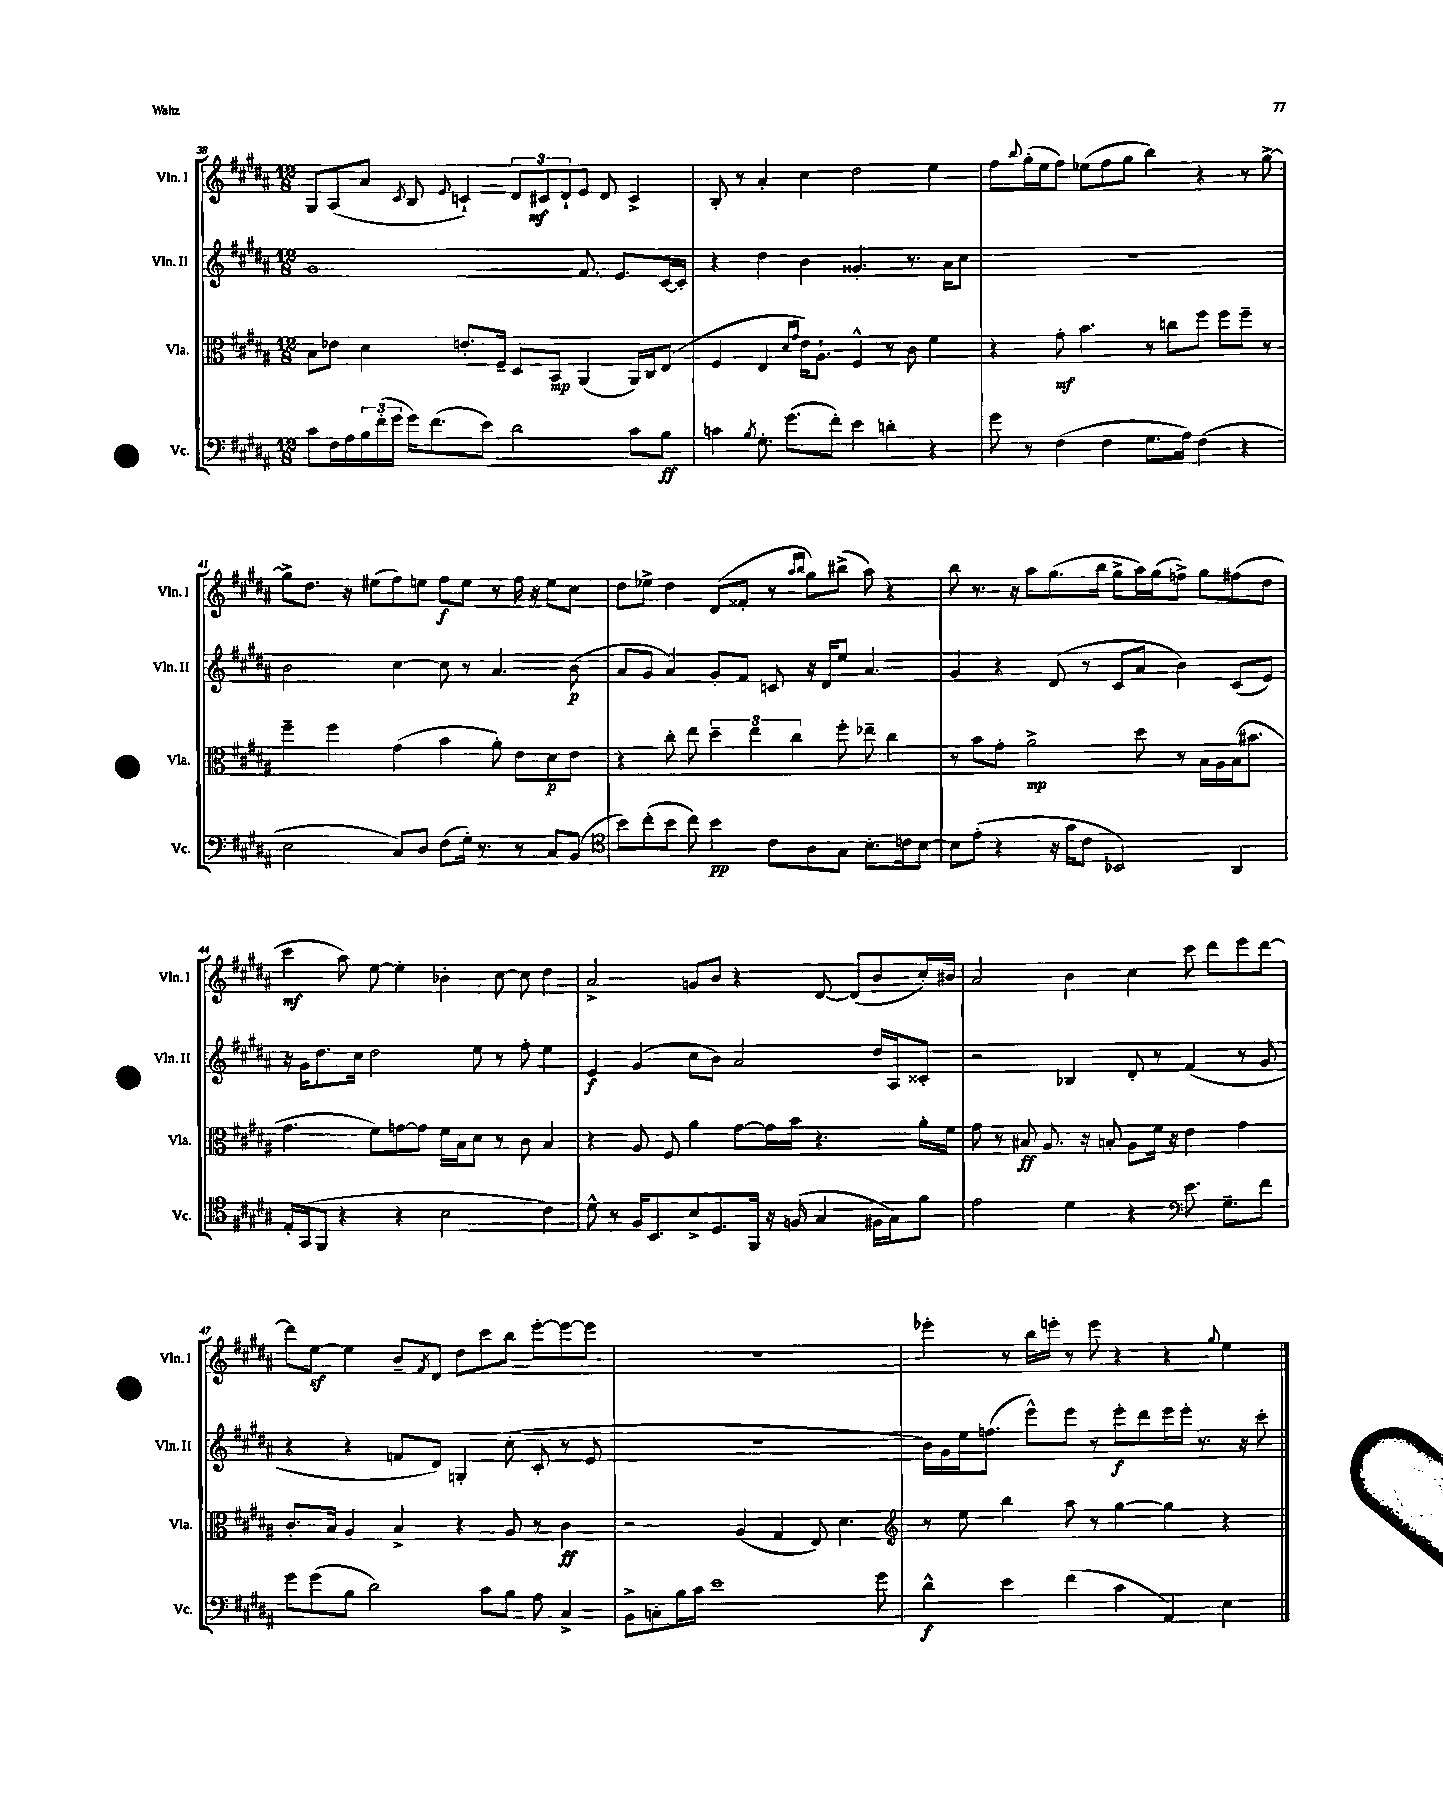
<<
\new StaffGroup <<
\new Staff = "s0" \with { instrumentName = "Vln. I" shortInstrumentName = "Vln. I" } {
    \clef treble \key b \major \numericTimeSignature \time 12/8
    gis8 ais8( ais'8 \acciaccatura { cis'8 } b8 \appoggiatura { e'8 } c'4-!) \tuplet 3/2 { dis'8 cis'8\mf dis'8-! } e'8 dis'8 cis'4-> |
    b8-. r8 ais'4-. cis''4 dis''2 e''4 |
    fis''8 \appoggiatura { b''8 } gis''16-.( e''16 fis''8) ees''8( fis''8 gis''8 b''4) r4 r8 gis''8~-> |
    gis''8-> dis''8. r16 eis''8( fis''8) e''8 fis''8\f e''8 r8 fis''16 r16 e''8 cis''8 |
    dis''8 ees''8-> dis''4 dis'8( fisis'8-. r8 \grace { ais''16 b''16 } gis''8) bis''8->( ais''8) r4 |
    b''8 r8. r16 ais''8 gis''8.( b''16 gis''8-> ais''16) gis''16( f''8->) gis''8 fis''8( dis''8 |
    cis'''4\mf ais''8) e''8~ e''4-. bes'4-. cis''8~ cis''8 dis''4 |
    ais'2-> g'8 b'8 r4 dis'8~ dis'8( b'8 cis''16-.) bis'16 |
    ais'2 b'4 cis''4 cis'''8 dis'''8 e'''8 dis'''8~ |
    dis'''8 e''8~\sf e''4 b'8-- \acciaccatura { fis'8 } dis'8 dis''8 cis'''8 b''8 e'''8~-. e'''8~ e'''8 |
    R1. |
    ees'''4-. r8 b''16 e'''16-. r8 e'''8 r4 r4 \appoggiatura { gis''8 } e''4 \bar "|." |
}
\new Staff = "s1" \with { instrumentName = "Vln. II" shortInstrumentName = "Vln. II" } {
    \clef treble \key b \major \numericTimeSignature \time 12/8
    gis'1 fis'8. e'8. cis'16~ cis'16-. |
    r4 dis''4 b'4 gisis'4.-. r8. ais'16 cis''8 |
    R1. |
    b'2 cis''4~ cis''8 r8 ais'4. b'8\p( |
    ais'8 gis'8 ais'4) gis'8-. fis'8 c'8 r16 dis'16 e''8 ais'4. |
    gis'4 r4 dis'8( r8 cis'8 ais'8 b'4) cis'8( e'8) |
    r16 gis'16 dis''8. cis''16 dis''2 e''8 r8 fis''8-. e''4 |
    e'4\f gis'4( cis''8 b'8) ais'2 dis''16 ais16 cisis'8-. |
    r2 bes4 dis'8-. r8 fis'4( r8 gis'8 |
    r4 r4 f'8 dis'8) g4-. cis''8-.( cis'8-. r8 e'8 |
    R1. |
    b'16) gis'16 e''16 f''8.( e'''8-^) e'''8 r8 e'''8-.\f dis'''8 e'''16 e'''16-. r8. r16 cis'''8-. \bar "|." |
}
\new Staff = "s2" \with { instrumentName = "Vla." shortInstrumentName = "Vla." } {
    \clef alto \key b \major \numericTimeSignature \time 12/8
    b8 ees'8 dis'4 e'8.-. fis16-- dis8 b,8\mp ais,4( ais,16) cis16 e8( |
    fis4 e4 \grace { dis'16 gis'16 } e'16) ais8.-! fis4-^ r8 cis'8 fis'4 |
    r4 gis'8-.\mf b'4. r8 c''8 fis''8 fis''8 fis''8-- r8 |
    fis''4-- fis''4 gis'4( b'4 ais'8-.) e'8 dis'8\p e'8 |
    r4 cis''8-. e''8 \tuplet 3/2 { dis''4-- e''4 cis''4 } fis''8-. ees''8-- cis''4 |
    r8 b'8 gis'8-. ais'2->\mp dis''8 r8 b16 ais16 b16( bis'8. |
    gis'4. fis'8) g'8~ g'8 fis'16 b16 dis'8 r8 cis'8 b4 |
    r4 ais8 fis8 ais'4 gis'8~ gis'16 b'16 r4. ais'16-. fis'16 |
    gis'8 r8 bis8\ff ais8. r16 b8-. ais8 fis'16 r16 e'4 gis'4 |
    cis'8.-. b16 ais4 b4-> r4 ais8 r8 cis'4\ff |
    r2 ais4( gis4 e8) dis'4. |
    \clef treble r8 e''8 b''4 ais''8 r8 gis''4~ gis''4 r4 \bar "|." |
}
\new Staff = "s3" \with { instrumentName = "Vc." shortInstrumentName = "Vc." } {
    \clef bass \key b \major \numericTimeSignature \time 12/8
    cis'8 fis16 ais16 \tuplet 3/2 { b16 fis'16-.( gis'16 } gis'16) fis'8.( e'8) dis'2 cis'8 b8\ff |
    c'4 \acciaccatura { b8 } gis8.-. gis'8.( fis'8-.) e'4 d'4-. r4 |
    gis'8 r8 fis4( fis4 gis8. ais16) fis4( r4 |
    e2 cis8) dis8 fis8( gis16-.) r8. r8 cis8 b,8( |
    \clef tenor b'8) cis''8-.( b'8 cis''8) b'4\pp cis'8 ais8 gis8 b8.-. c'16 b8~ |
    b8 e'8-.( r4 r16 gis'16 cis'8 bes,2) ais,4 |
    e16-. gis,16( fis,8 r4 r4 b2 cis'4) |
    dis'8-^ r8 fis16 b,8. b8-> dis8. fis,16 r16 f16( gis4 fis16 gis16) fis'8 |
    e'2 dis'4 r4 \clef bass e'8. gis8.-- fis'8 |
    gis'8 gis'8( b8 dis'2) cis'8 b8 ais8 cis4-> |
    b,8-> c8-. b16 cis'16 e'1 gis'8 |
    dis'4-^\f e'4 fis'4( cis'4 ais,4) e4 \bar "|." |
}
>>
>>
\layout { \context { \Score currentBarNumber = #38 } }
